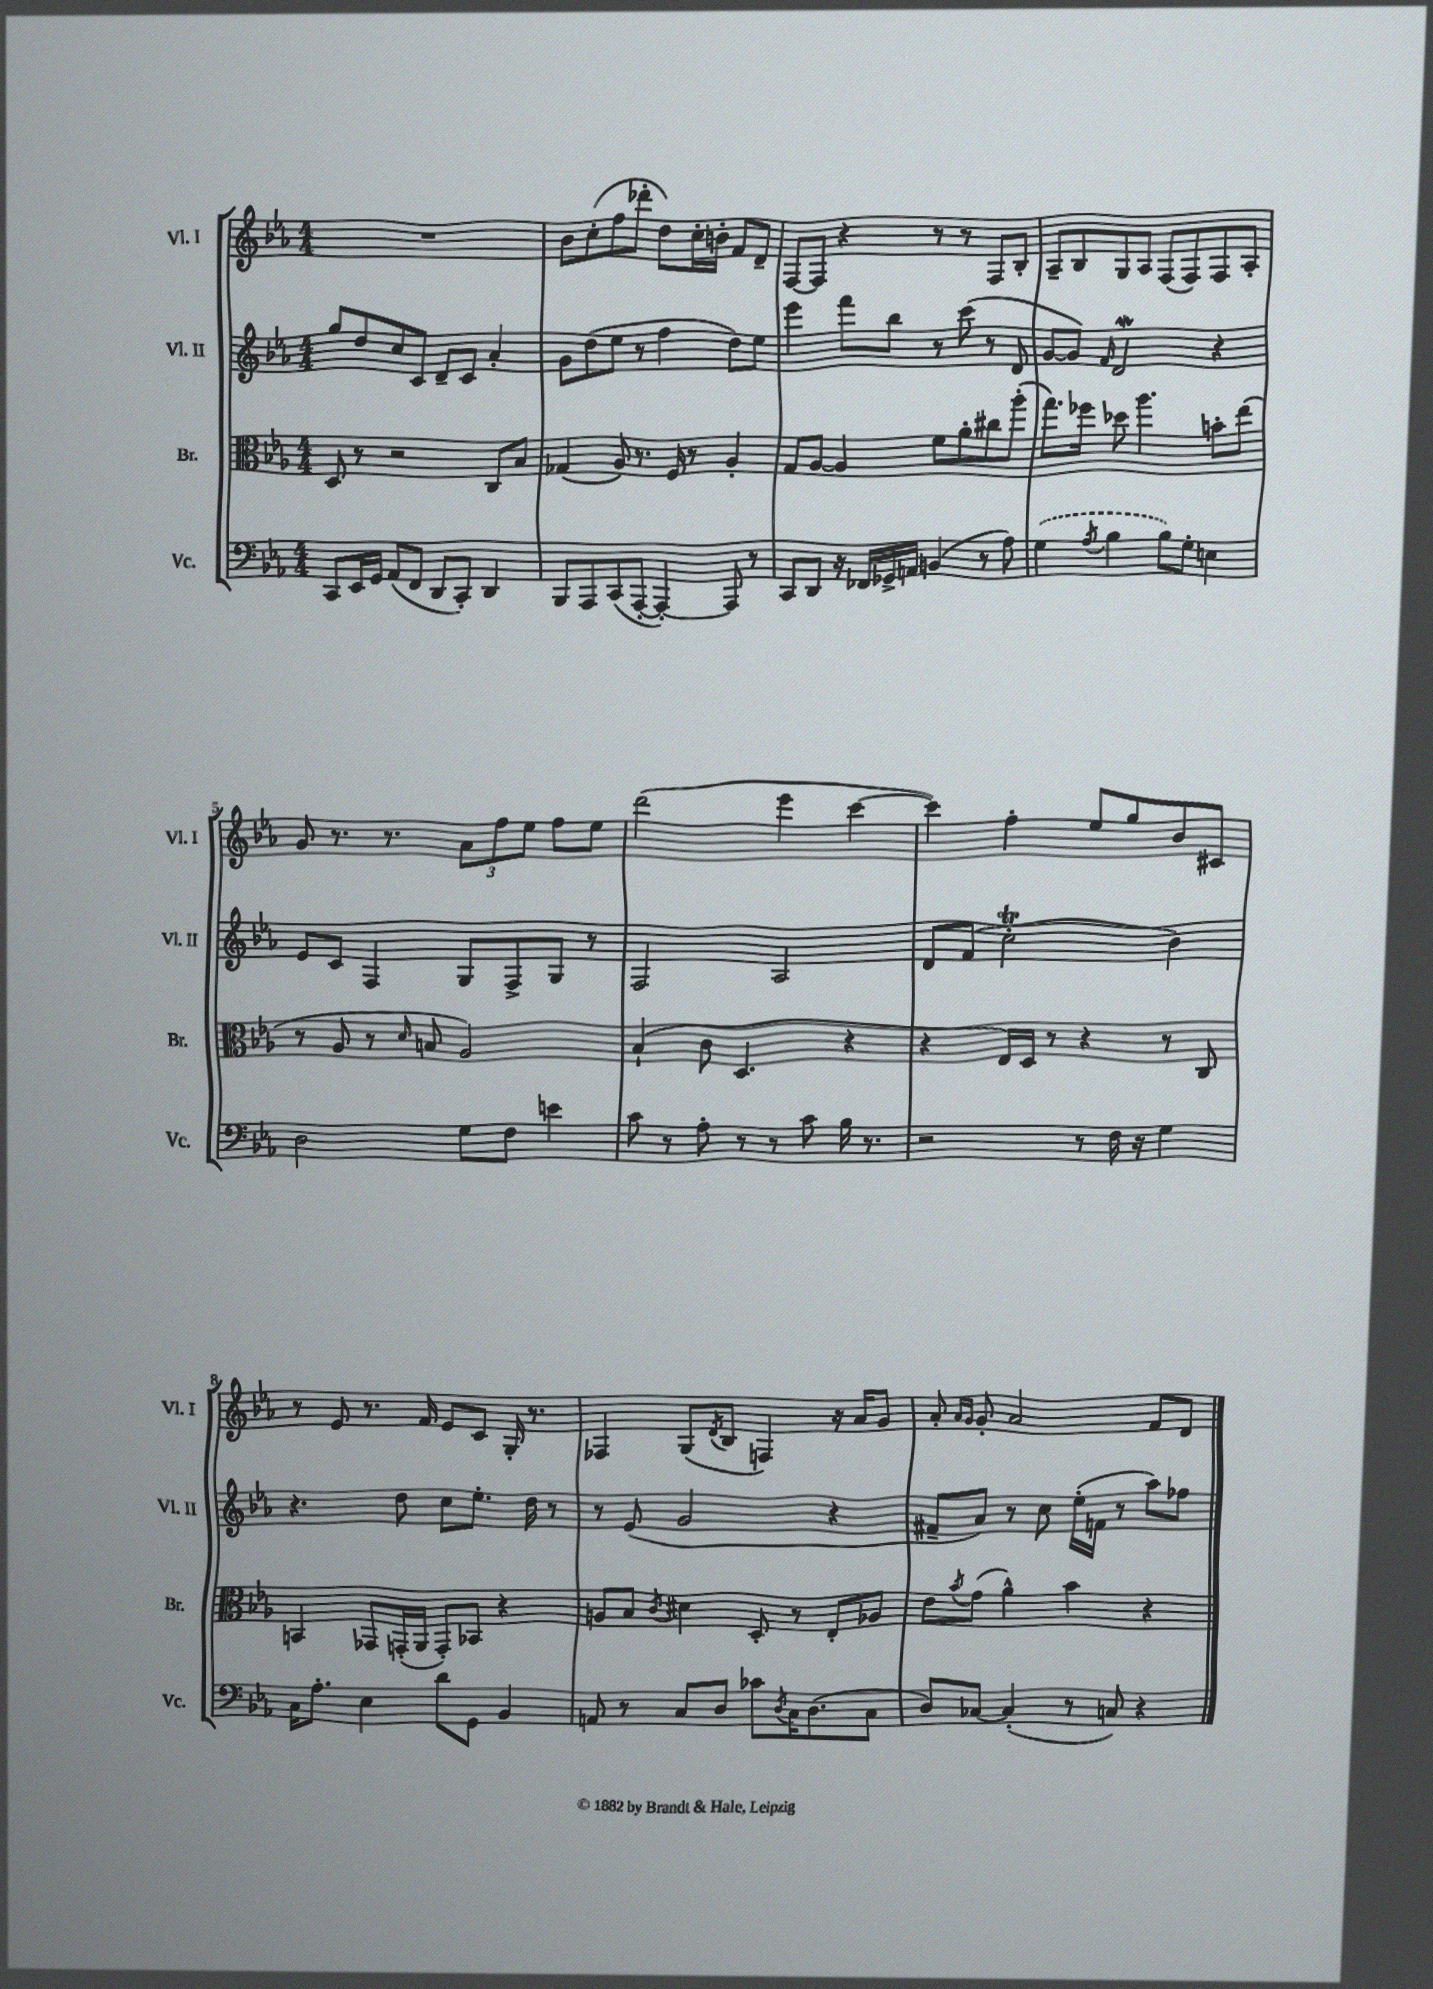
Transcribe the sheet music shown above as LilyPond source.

<<
\new StaffGroup <<
\new Staff = "s0" \with { instrumentName = "Vl. I" shortInstrumentName = "Vl. I" } {
    \clef treble \key ees \major \numericTimeSignature \time 4/4
    R1 |
    bes'8 c''8-.( f''8 des'''8-. d''8) c''16-. b'16-. f'8 d'8-- |
    f8~ f8 r4 r8 r8 f8 bes8-. |
    aes8-- bes8 g8 aes8 f8( f8) f8 aes8-. |
    g'8 r8. r8. \tuplet 3/2 { aes'8 f''8 ees''8 } f''8 ees''8 |
    d'''2( ees'''4 c'''4~ |
    c'''4) f''4-. ees''8 g''8 bes'8 cis'8 |
    r8 ees'8 r8. f'16 ees'8 c'8 g16-. r8. |
    fes4 g8( \acciaccatura { d'8 } bes8 f4) r16 aes'16 g'8 |
    aes'8-. \grace { aes'16 g'16 } g'8-. aes'2 f'8 d'8 \bar "|." |
}
\new Staff = "s1" \with { instrumentName = "Vl. II" shortInstrumentName = "Vl. II" } {
    \clef treble \key ees \major \numericTimeSignature \time 4/4
    g''8 d''8 c''8 c'8 d'8-- c'8 aes'4-. |
    g'8 d''8( ees''8 r8 f''4 d''8) ees''8 |
    ees'''4 f'''8 bes''8 r8 c'''8( r8 d'8 |
    g'8~ g'8) \grace { f'16 } d'2\mordent r4 |
    ees'8 c'8 f4 g8 f8-> g8 r8 |
    f2 aes2 |
    d'8 f'8( c''2-.\trill bes'4) |
    r4. d''8 c''8 ees''8.-. d''16 r8 |
    r8 ees'8( g'2 r4 |
    fis'8-- aes'8) r8 c''8 ees''16-.( f'16 r8 aes''8) fes''8 \bar "|." |
}
\new Staff = "s2" \with { instrumentName = "Br." shortInstrumentName = "Br." } {
    \clef alto \key ees \major \numericTimeSignature \time 4/4
    d8 r8 r2 c8 bes8 |
    ges4( aes8) r8. f16 r8 aes4-. |
    g8 aes8~ aes4 f'8 aes'8-. cis''8 aes''8-.( |
    g''8.) fes''16 des''8 aes''4. b'8-. ees''8( |
    r8 aes8 r8 \grace { d'16 } b8 aes2) |
    bes4-!( c'8 d4. r4 |
    r4 ees16) d16 r8 r4 r8 c8 |
    b,4 ges,8 g,16-.( aes,16 g,8-.) bes,8 r4 |
    a8 bes8 \acciaccatura { c'8 } dis'4 d8-. r8 ees8-. aes8 |
    ees'8 \acciaccatura { bes'8 } g'8( aes'4-^) bes'4 r4 \bar "|." |
}
\new Staff = "s3" \with { instrumentName = "Vc." shortInstrumentName = "Vc." } {
    \clef bass \key ees \major \numericTimeSignature \time 4/4
    c,8 ees,16 g,16 aes,8( f,8 d,8 c,8-.) d,4 |
    bes,,8 aes,,8 c,8( aes,,8~-. aes,,4~-.) aes,,8 r8 |
    c,8 d,8 r16 fes,16 ges,16-> a,16 b,4( r8 aes8) |
    \once \slurDashed g4( \acciaccatura { aes8 } bes4 bes8) g8-. e4 |
    d2 g8 f8 e'4 |
    c'8 r8 aes8-. r8 r8 c'8 bes16 r8. |
    r2 r8 f16 r16 g4 |
    c16 aes8.-. ees4 d'8 g,8 bes,4 |
    a,8 r8 c8 d8 ces'8 \acciaccatura { d8 } c16 d8.( c8 |
    d8) ces8~ ces4-.( r8 c8) r4 \bar "|." |
}
>>
>>
